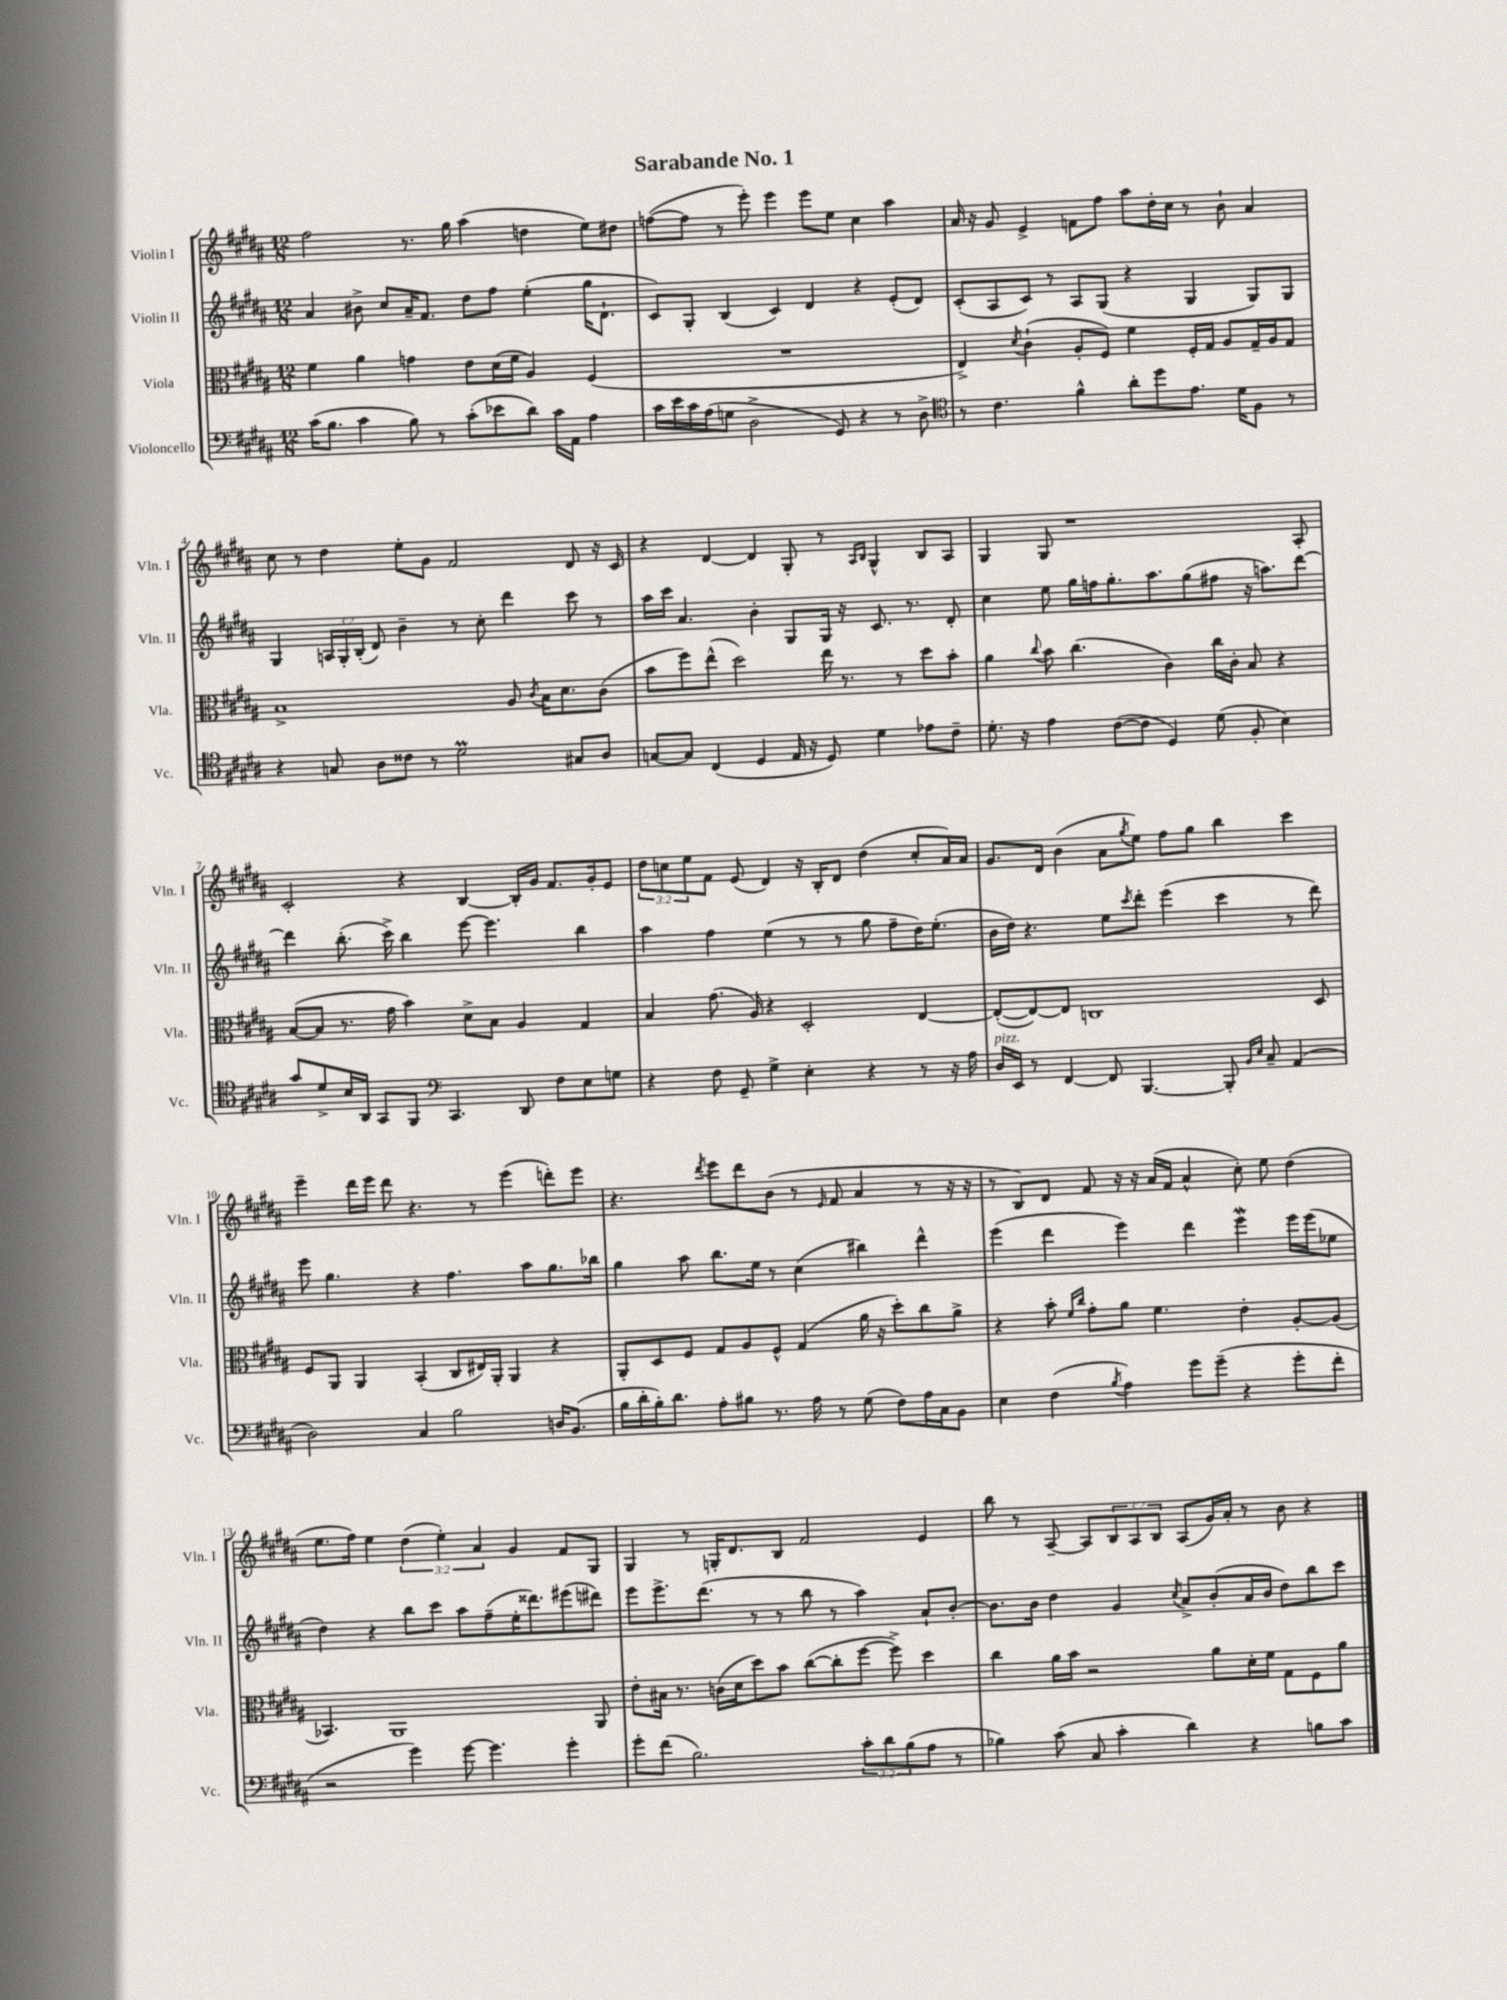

**kern	**kern	**kern	**kern
*part4	*part3	*part2	*part1
*staff4	*staff3	*staff2	*staff1
*I"Violoncello	*I"Viola	*I"Violin II	*I"Violin I
*I'Vc.	*I'Vla.	*I'Vln. II	*I'Vln. I
*clefF4	*clefC3	*clefG2	*clefG2
*k[f#c#g#d#a#]	*k[f#c#g#d#a#]	*k[f#c#g#d#a#]	*k[f#c#g#d#a#]
*M12/8	*M12/8	*M12/8	*M12/8
=1	=1	=1	=1
(16c#\KL	4f#\	4a#/	2ff#\
8.B\J	.	.	.
4c#\	4a#\	8b#X^\	.
.	.	8cc#/L	.
8B\)	4gn\	16a#~/K	8.r
.	.	8.f#/J	.
8r	.	.	.
.	.	.	16gg#\
(8c#'\L	8e\L	8dd#\L	(4aa#\
8e-X\	(16d#\L	8ff#\J	.
.	16f#\JJ	.	.
8d#\J)	4A#/)	(4ee'\	4ddn\
16c#\LL	.	.	.
16AA#\JJ	.	.	.
4A#\	(4F#/	16gg#\KL	8ee\L)
.	.	8.d#`\J	.
.	.	.	8dd#X\J
=2	=2	=2	=2
16c#\LL	1.r	8c#/L)	([8ffn\L
16e\	.	.	.
16c#\	.	8G#'/J	8ff\J]
(16A#\J	.	.	.
8Gn\J	.	(4B/	8r
2D#^\	.	.	8eee'\)
.	.	4c#/)	4eee\
.	.	4d#/	8eee\L
8GG#/)	.	.	8ee\J
4r	.	4r	4cc#\
8r	.	(8e'/L	4aa#\
8D#^\	.	8d#/J)	.
=3	=3	=3	=3
*clefC4	*	*	*
8r	4E^/)	(8c#'/L	16a#/
.	.	.	16r
4.c#\	.	8A#/	8g#/
.	8qd#/	.	.
.	(4c#`\	8c#/J)	4e^/
.	.	8r	.
4f#^^\	8A#'/L	8A#/L	8fn\L
.	8F#/J)	(8G#/J	8ff#\J
8a#'\L	4f#\	4r	8aa#\L
8dd#\	.	.	16dd#'\L
.	.	.	16cc#\JJ
8.e\J	16F#'/LL	4G#/	8r
.	16G#/JJ	.	.
.	8A#/L	.	8b`\
16d#\KL	.	.	.
8F#\J	16G#~/L	8G#/L)	4a#/
.	16A#/J	.	.
8r	8G#/J	8G#/J	.
!!LO:LB:g=z
=4	=4	=4	=4
4r	1B^	4G#/	8cc#\
.	.	.	8r
8Gn/	.	24An/LL	4dd#\
.	.	24G#'/	.
.	.	(24B'/JJ	.
8A#\L	.	8d#/)	.
8c##X\J	.	4b~\	8ee'\L
8r	.	.	8g#\J
2d#m\	.	8r	2f#/
.	.	8cc#'\	.
.	8A#/	4ddd#\	.
.	8qc#/	.	.
.	16B\KL	.	.
.	8.d#\	.	.
8G#X/L	.	8ccc#\	8d#/
8A#/J	(8c#\J	8r	16r
.	.	.	16c#/
=5	=5	=5	=5
[8Gn/L	8b\L	16aa#\LL	4r
.	.	16ccc#\JJ	.
8G/J]	8ff#\)	4.a#/	.
(4C#/	(8ee^^\J	.	[4d#/
.	2dd#\)	.	.
4D#/	.	4b'\	4d#/]
16E/	.	8G#/L	8G#'/
16r	.	.	.
8D#/)	16ee\	16G#/Jk	8r
.	8.r	16r	.
.	.	.	16qqA#/LL
.	.	.	16qqB/JJ
4d#\	.	8.c#/	4G#^^/
.	8r	.	.
.	.	8.r	.
8e-X\L	8dd#\L	.	8B/L
8c#~\J	8b'\J	8d#'/	8A#/J
=6	=6	=6	=6
8.d#'\	4a#\	4cc#\	4G#/
16r	.	.	.
.	8qqcc#/	.	.
4e\	8b\	8ee\	8G#/
.	(4.cc#\	16gg#\LL	1r
.	.	16ffn\J	.
([8c#\L	.	8.gg#'\	.
8c#\J]	.	.	.
.	.	8.aa#\	.
4D#/)	4c#\)	.	.
.	.	(8gg#\	.
(8d#\	16cc#\LL	8ff#X\J	.
.	16c#'\JJ	.	.
8F#'/	8B/	16r	.
.	.	8.aan\L)	.
4B\)	4r	.	.
.	.	[8ddd#\J	8A#'/
!!LO:LB:g=z
=7	=7	=7	=7
8g#/L	([8B/L	4ddd#\]	2c#'/
8d#^/	8B/J]	.	.
16B/L	8.r	(8.bb'\	.
16AA#/JJ	.	.	.
8GG#/L	.	.	.
.	16g#\	16ccc#^\)	.
8FF#/J	4b\)	4bb\	4r
*clefF4	*	*	*
4.CC#/	.	.	.
.	8d#^\L	[8eee\	[4B/
.	8B\J	4.eee\]	.
8DD#/	4A#/	.	16B'/LL]
.	.	.	16g#/JJ
8F#\L	.	.	8.f#/L
8E\	4G#/	4bb\	.
.	.	.	16g#'/k
8Gn\J	.	.	8e/J
=8	=8	=8	=8
4r	4B/	4aa#\	12dd#\L
.	.	.	12ccn\
.	.	.	12ee\
8F#\	(8.g#\	4ff#\	8f#\J
8GG#~/	.	.	(8e/
.	16A#/)	.	.
4G#^\	4r	(4ee\	4d#/)
4E'\	2D#'/	8r	16r
.	.	.	16B'/KL
.	.	8r	8d#/J
4r	.	8gg#\	(4dd#\
.	.	8ff#~\L	.
8r	[4E/	16dd#\K)	8cc'/L
.	.	(8.ee'\J	.
16r	.	.	16a#/L)
16A#\	.	.	16a#/JJ
=9	=9	=9	=9
!LO:TX:a:i:t=pizz.	!	!	!
16D#/LL	(8E'/L_	16b\LL	8.g#/L
16EE/JJ	.	16dd#\JJ)	.
8r	8E/_)	4.r	.
.	.	.	16d#/Jk
[4FF#/	8E/J]	.	(4b\
.	1Cn	.	.
8FF#/]	.	8ee\L	8a#\L
.	.	8qccc#/	8qgg#/
[4.BBB/	.	8ddd#'\J	8ee\J)
.	.	(4eee\	8ff#\L
.	.	.	8gg#\J
8BBB'/]	.	4ccc#\	4bb\
16qqBB/LL	.	.	.
16qqE/JJ	.	.	.
8C#~/	.	.	.
(4AA#/	.	8r	4ccc#\
.	8D#/	8ddd#\)	.
!!LO:LB:g=z
=10	=10	=10	=10
2D#\)	8F#/L	8eee\	4eee~\
.	8AA#/J	4.gg#\	.
.	4AA#/	.	16ddd#\LL
.	.	.	16eee\JJ
.	.	.	8ddd#\
4C#/	(4BB'/	4r	4.r
2B\	8C#/L	4.ff#\	.
.	16E#X/L)	.	8r
.	16AA#'/JJ	.	.
.	4AA#/	.	(4eee\
.	.	8aa#\L	.
16Dn/KL	4r	8.gg#\	8dddn'\L)
(8.BB/J	.	.	.
.	.	.	8eee\J
.	.	16bb-X\Jk	.
=11	=11	=11	=11
16B\LL	8AA#'/L	4gg#\	4.r
16d#'\	.	.	.
16B'\J)	8D#/	.	.
8.d#\J	.	.	.
.	8F#/J	8aa#\	.
.	.	.	8qddd#/
8A#'\L	8G#/L	8.bb\L	8eee\L
8B#X\J	8A#/	.	8ddd#\
.	.	16ee\Jk	.
8.r	8F#^^/J	8r	(8b\J
.	(4G#/	(4cc#\	8r
16A#\	.	.	.
.	.	.	16qqe/
8r	.	.	8f#/
(8G#\	16a#\	4bb#X\)	4a#/
.	16r	.	.
8F#\L)	8dd#'\L)	.	.
16A#\L	8cc#\	4ddd#^^\	8r
16C#\J	.	.	.
8BB\J	8a#^\J	.	16r
.	.	.	16r
=12	=12	=12	=12
4E\	4r	(4eee\	8r
.	.	.	8B/L)
(4F#\	8b'\	4ddd#\	8d#/J
.	16qqf#/LL	.	.
.	16qqcc#/JJ	.	.
.	8g#'\L	.	8f#/
8qB/	.	.	.
4A#\)	8a#\J	4eee\)	16r
.	.	.	16r
.	4.f#\	.	(16a#/LL
.	.	.	16f#/JJ
8g#\L	.	4ddd#\	4a#^^/
(8g#~\J	.	.	.
4r	4e'\	4eeew\	8cc#'\)
.	.	.	8ee\
8g#'\L	[8A#'/L	16eee\LL	(4dd#\
.	.	(16eee\J	.
8f#'\J	(8A#/J]	8ee-X\J	.
!!LO:LB:g=z
=13	=13	=13	=13
2r	4.BB-X/)	4dd#\)	8.ee\L
.	.	.	16ff#\Jk)
.	.	4r	4ee\
.	1AA#	.	.
4g#\)	.	8bb\L	(6dd#\
.	.	8ccc#\J	.
.	.	.	6ee'\)
[8g#\	.	8aa#\L	.
.	.	.	6a#/
4.g#\]	.	(8ff#~\	.
.	.	16ee'\K	4g#/
.	.	8.ddd##X\)	.
4g#'\	.	(8eee#X\	8f#/L
.	8AA#/	8ddd#X\J)	8G#/J
=14	=14	=14	=14
8g#'\L	8e'\L	8eee\L	4G#/
(8f#\J	16B#X\Jk	8.eee^\	.
.	8.r	.	.
2.B\)	.	.	8r
.	.	(8.ddd#\J	.
.	(16cn\LL	.	16Gn'/KL
.	16d#\J	.	8.d#/
.	8dd#\)	8r	.
.	8b\J	8r	8B/J
.	([8cc#\L	8bb\	2f#/
.	8cc#'\]	8r	.
12c#'\L	[8ff#\J	4aa#\)	.
12d#\	.	.	.
.	8ff#^\])	.	.
(12B\	.	.	.
8A#\J	4dd#\	8a#`/L	4e/
8r	.	[8b'/J	.
=15	=15	=15	=15
4B-X\)	4cc#\	8.b\L]	8bb\
.	.	.	8r
.	.	16b\Jk	.
(8c#\	16a#\LL	4dd#\	[8A#~/
.	16b\JJ	.	.
8C#/	2r	.	8A#/L]
4c#'\	.	4g#/	12B/
.	.	.	12A#/
.	.	.	12B/J
.	.	8qcc#/	.
4d#\)	.	8a#^/L	(8A#/L
.	8a#\L	(8b'/	16g#/L)
.	.	.	16a#'/JJ
4r	16d#'\L	16a#/L	8r
.	16f#\JJ	16b/JJ	.
.	8G#\L	8dd#\L)	8b\
8Bn\L	8F#\	8bb\	4r
8c#\J	8a#\J	8ccc#\J	.
==	==	==	==
*-	*-	*-	*-
